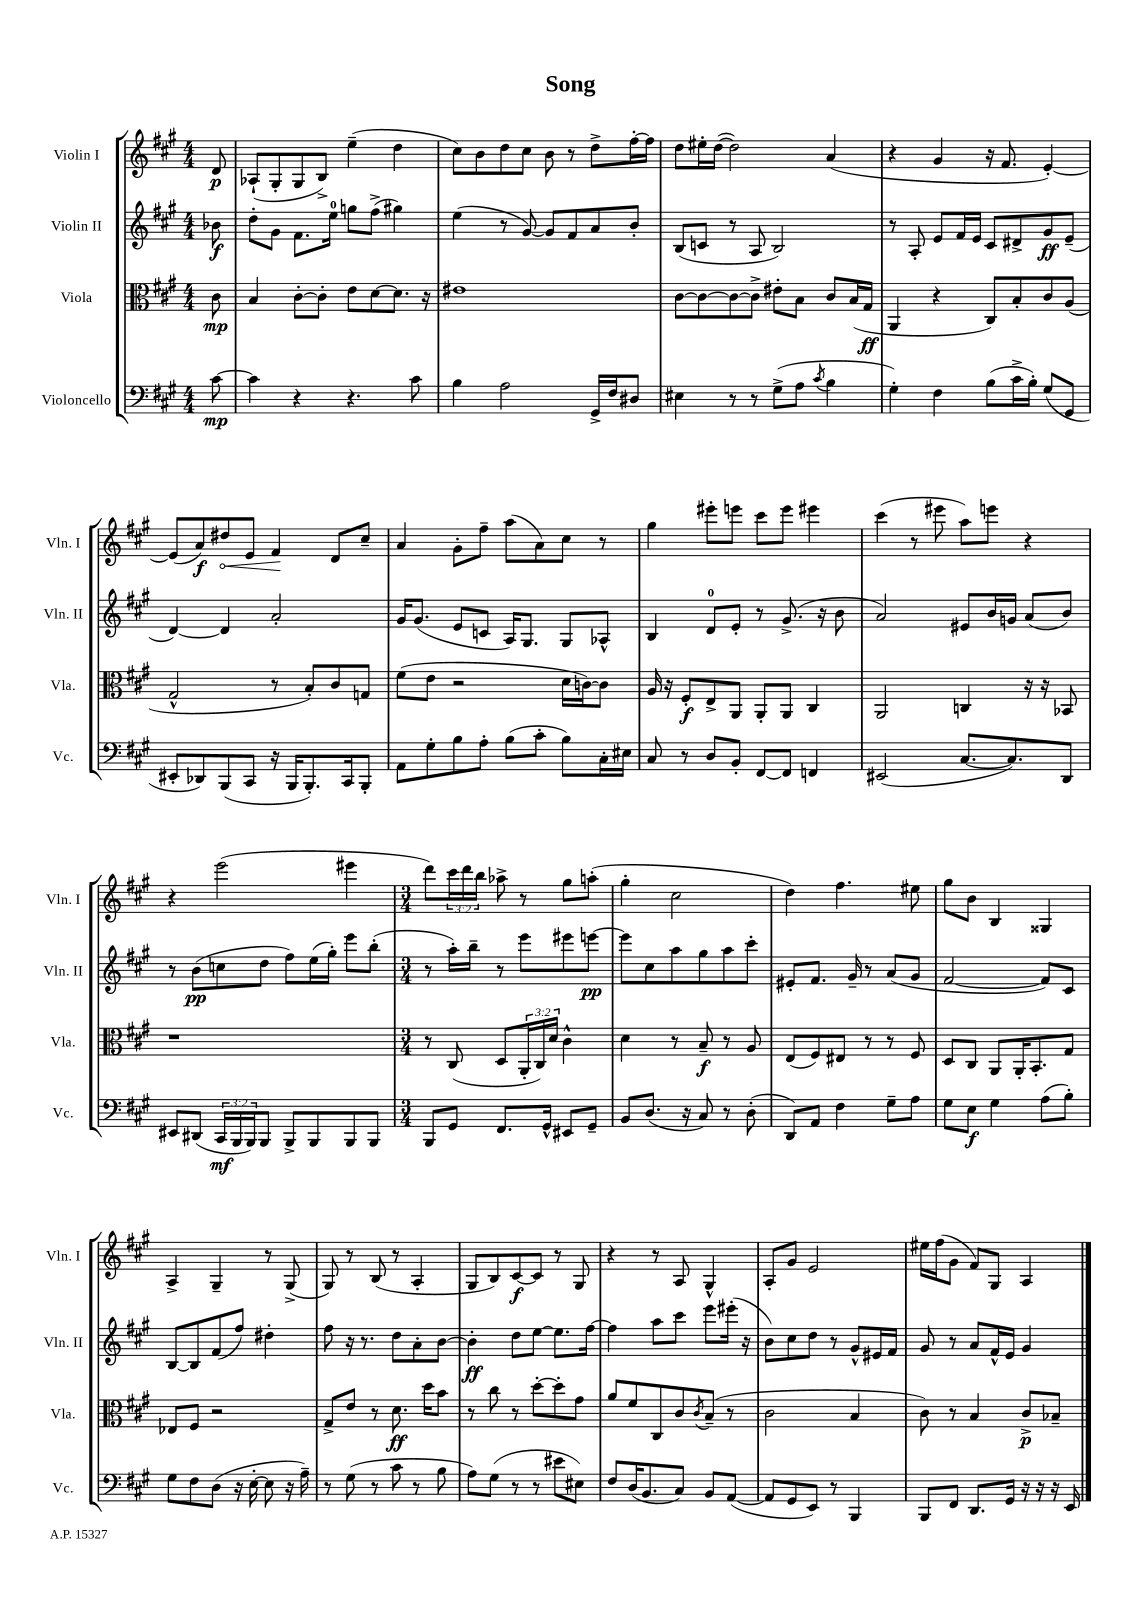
\header { title = "Song" }
<<
\new StaffGroup <<
\new Staff = "s0" \with { instrumentName = "Violin I" shortInstrumentName = "Vln. I" } {
    \clef treble \key a \major \numericTimeSignature \time 4/4 \override Staff.TupletNumber.text = #tuplet-number::calc-fraction-text \partial 8
    d'8\p |
    aes8-!( gis8-. gis8 b8->) e''4--( d''4 |
    cis''8) b'8 d''8 cis''8 b'8 r8 d''8-> fis''16~-. fis''16 |
    d''8 eis''16-. d''16~( d''2) a'4( |
    r4 gis'4 r16 fis'8. e'4~-.) |
    e'8( a'8\f) \once \override Hairpin.circled-tip = ##t dis''8\< e'8 fis'4\! d'8 cis''8-- |
    a'4 gis'8-. fis''8-- a''8( a'8) cis''8 r8 |
    gis''4 eis'''8-. e'''8 cis'''8 e'''8 eis'''4 |
    cis'''4( r8 eis'''8 a''8) e'''8 r4 |
    r4 e'''2( eis'''4 |
    \numericTimeSignature \time 3/4 d'''8) \tuplet 3/2 { cis'''16 d'''16 b''16 } aes''8-> r8 gis''8 a''8-.( |
    gis''4-. cis''2 |
    d''4) fis''4. eis''8 |
    gis''8 b'8 b4 gisis4 |
    a4-> gis4-- r8 gis8->( |
    gis8) r8 b8( r8 a4-. |
    gis8 b8) cis'8~\f cis'8 r8 gis8 |
    r4 r8 a8 gis4-^ |
    a8-. gis'8 e'2 |
    eis''16 fis''16( gis'8 fis'8) gis8 a4 \bar "|." |
}
\new Staff = "s1" \with { instrumentName = "Violin II" shortInstrumentName = "Vln. II" } {
    \clef treble \key a \major \numericTimeSignature \time 4/4 \partial 8
    bes'8\f |
    d''8-. gis'8 fis'8. e''16-0 g''8 fis''8->( gis''4) |
    e''4( r8 gis'8~) gis'8 fis'8 a'8 b'8-. |
    b8( c'8 r8 a8 b2) |
    r8 a8-. e'8 fis'16 e'16 cis'8 dis'8-> gis'8\ff e'8--( |
    d'4~) d'4 a'2-. |
    gis'16 gis'8.( e'8 c'8 a16) gis8. gis8 aes8-^ |
    b4 d'8-0 e'8-. r8 gis'8.->( r16 b'8 |
    a'2) eis'8 b'16 g'16 a'8( b'8) |
    r8 b'8\pp( c''8 d''8 fis''8) e''16( gis''16-.) e'''8 b''8-.( |
    \numericTimeSignature \time 3/4 r8 a''16-.) b''16-- r8 e'''8 eis'''8 e'''8~\pp |
    e'''8 cis''8 a''8 gis''8 a''8 cis'''8-. |
    eis'8-. fis'8. gis'16-- r8 a'8( gis'8 |
    fis'2~ fis'8) cis'8 |
    b8~ b8 fis'8( fis''8) dis''4-. |
    fis''8 r16 r8. d''8 a'8-. b'8~ |
    b'4-.\ff d''8 e''8~ e''8. fis''16~ |
    fis''4 a''8 cis'''8 e'''8 eis'''16-.( r16 |
    b'8) cis''8 d''8 r8 gis'8-^ eis'16 fis'16 |
    gis'8 r8 a'8 fis'16-^ e'16 gis'4 \bar "|." |
}
\new Staff = "s2" \with { instrumentName = "Viola" shortInstrumentName = "Vla." } {
    \clef alto \key a \major \numericTimeSignature \time 4/4 \override Staff.TupletNumber.text = #tuplet-number::calc-fraction-text \partial 8
    cis'8\mp |
    b4 cis'8~-. cis'8-. e'8 d'8~ d'8. r16 |
    eis'1 |
    cis'8~ cis'8~ cis'8~ cis'8-> eis'8-. b8 cis'8 b16( gis16\ff |
    a,4 r4 cis8) b8-. cis'8 a8( |
    gis2-^ r8 b8-.) cis'8 g8 |
    fis'8( e'8 r2 d'16 c'16~) c'8 |
    a16 r16 fis8-.\f e8-> a,8 a,8-. a,8 cis4 |
    a,2 c4 r16 r16 bes,8 |
    r1 |
    \numericTimeSignature \time 3/4 r8 cis8( d8 \tuplet 3/2 { a,16-. cis16) d'16 } cis'4-^ |
    d'4 r8 b8--\f r8 a8 |
    e8( fis8) eis8 r8 r8 fis8 |
    d8 cis8 a,8 a,16-. b,8.-. gis8 |
    ees8 fis8 r2 |
    gis8-> e'8 r8 d'8.\ff d''16 b'8 |
    r8 cis''8 r8 d''8~-. d''8-. gis'8 |
    a'8 fis'8 cis8 cis'8 \acciaccatura { cis'8 } b8--( r8 |
    cis'2 b4 |
    cis'8) r8 b4 cis'8->\p bes8-- \bar "|." |
}
\new Staff = "s3" \with { instrumentName = "Violoncello" shortInstrumentName = "Vc." } {
    \clef bass \key a \major \numericTimeSignature \time 4/4 \override Staff.TupletNumber.text = #tuplet-number::calc-fraction-text \partial 8
    cis'8~\mp |
    cis'4 r4 r4. cis'8 |
    b4 a2 gis,16-> fis16 dis8 |
    eis4 r8 r8 gis8->( a8 \acciaccatura { cis'8 } b4 |
    gis4-.) fis4 b8( cis'16-> b16-.) gis8( gis,8 |
    eis,8-. des,8) b,,8( cis,8 r16 b,,16 b,,8.-.) cis,16 b,,8-. |
    a,8 gis8-. b8 a8-. b8( cis'8-. b8) cis16-. eis16 |
    cis8 r8 d8 b,8-. fis,8~ fis,8 f,4 |
    eis,2( cis8.~ cis8.) d,8 |
    eis,8 dis,8( \tuplet 3/2 { cis,16\mf b,,16 b,,16) } b,,8 b,,8-> b,,8 b,,8 b,,8 |
    \numericTimeSignature \time 3/4 b,,8 gis,8 fis,8. gis,16-^ eis,8 gis,8-- |
    b,8 d8.( r16 cis8) r8 d8-.( |
    d,8) a,8 fis4 gis8-- a8 |
    gis8 e8\f gis4 a8( b8-.) |
    gis8 fis8 d8( r16 e16~-. e8 r16 a16--) |
    r8 gis8( r8 cis'8 r8 b8 |
    a8) gis8( r8 r8 eis'8 eis8) |
    fis8 d16( b,8. cis8) b,8 a,8~( |
    a,8 gis,8 e,8) r8 b,,4 |
    b,,8 fis,8 d,8. gis,16 r16 r16 r16 e,16 \bar "|." |
}
>>
>>
\layout { \context { \Score \remove "Bar_number_engraver" } }
